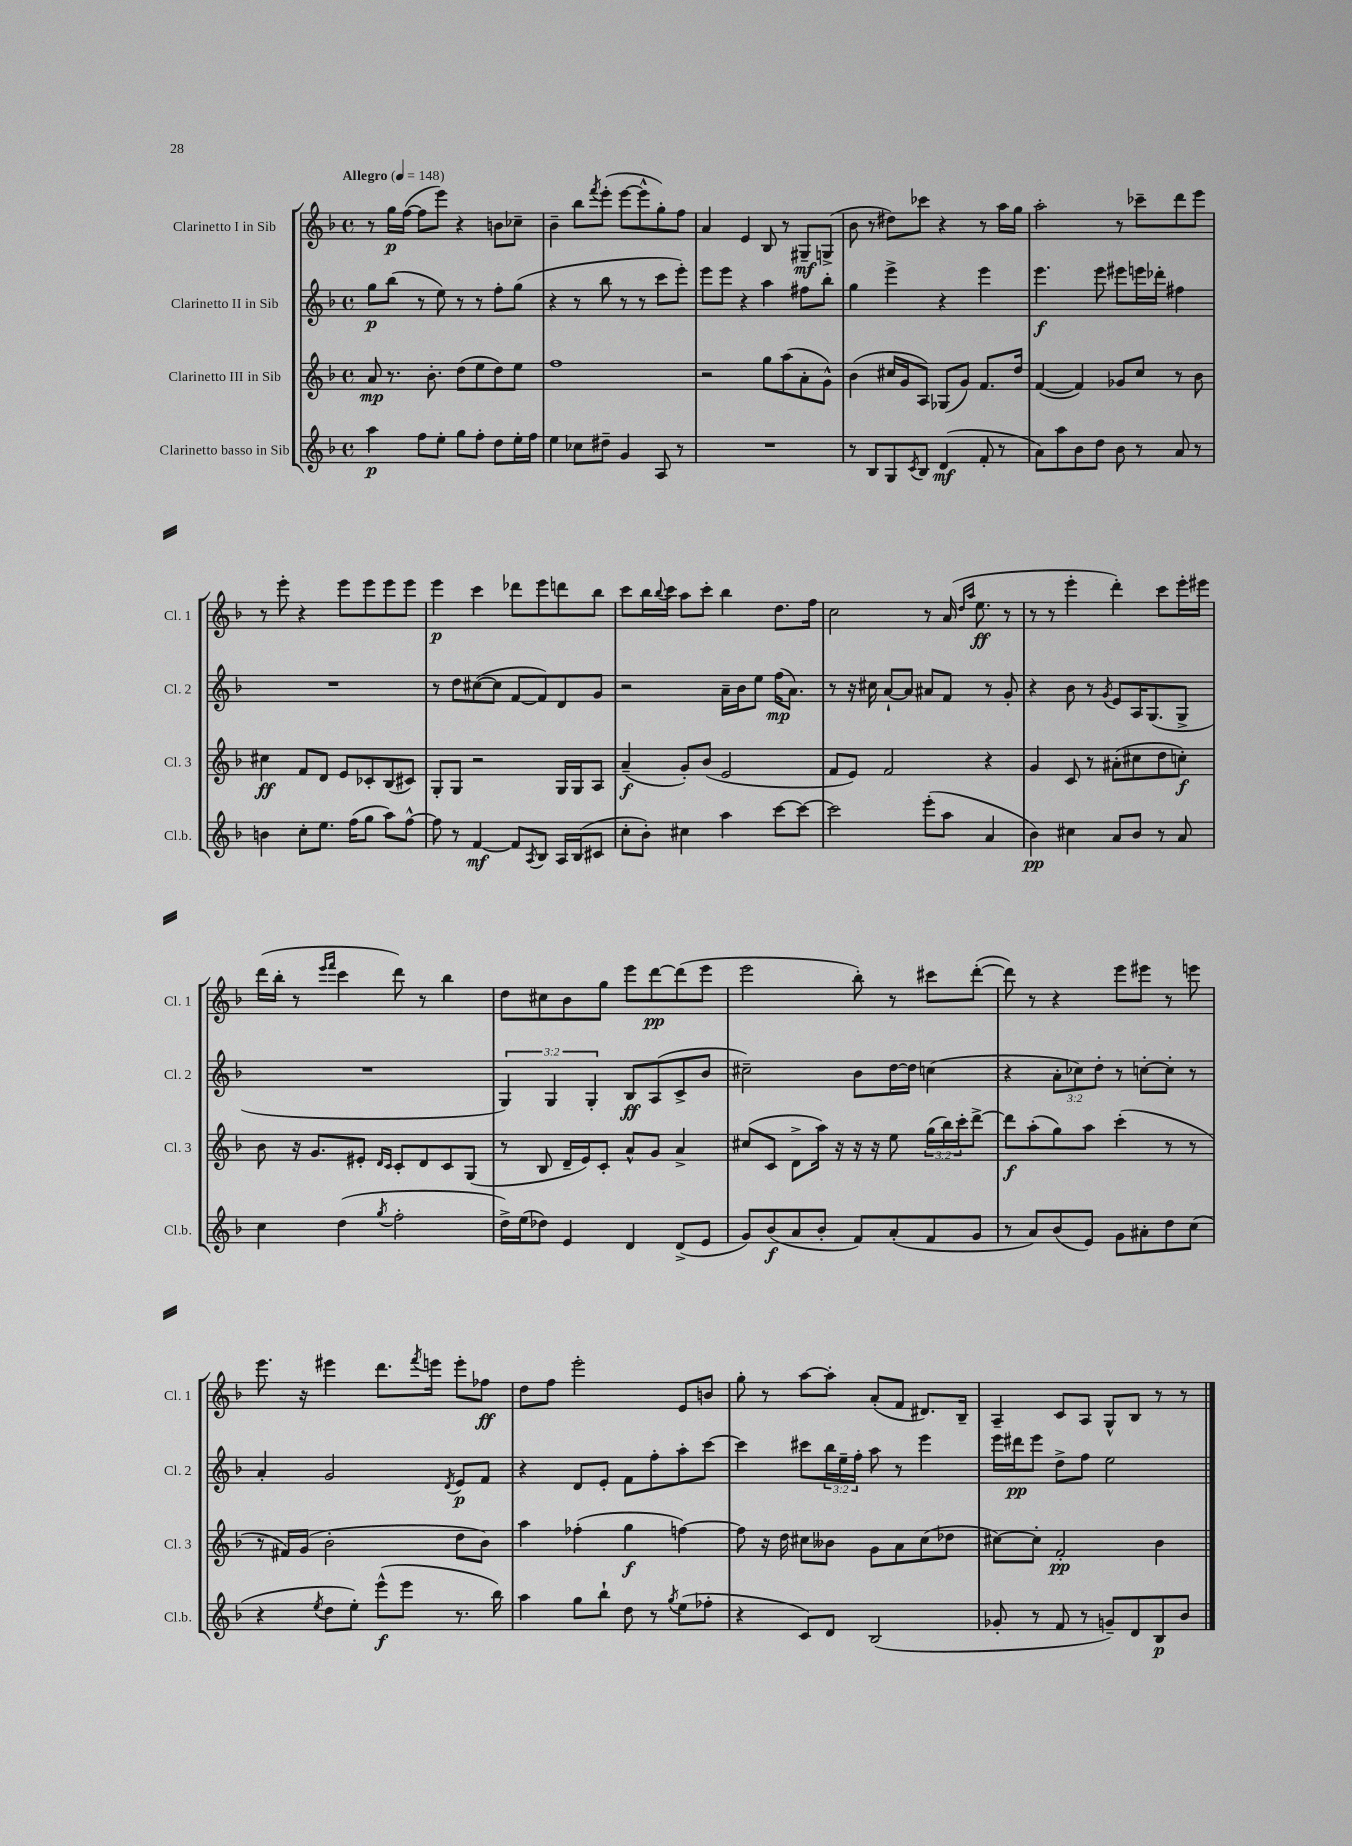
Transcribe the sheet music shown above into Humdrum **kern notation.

**kern	**kern	**kern	**kern
*staff4	*staff3	*staff2	*staff1
*clefG2	*clefG2	*clefG2	*clefG2
*k[b-]	*k[b-]	*k[b-]	*k[b-]
*M4/4	*M4/4	*M4/4	*M4/4
*met(c)	*met(c)	*met(c)	*met(c)
*MM148	*MM148	*MM148	*MM148
4aa\	8a/	8gg\L	8r
.	8.r	(8bb-\J	16gg\LL
.	.	.	([16ff\JJ
8ff\L	.	8r	8ff\]L
.	8.b-'\	.	.
8ee'\J	.	8ee\)	8eee\J)
8gg\L	(8dd\L	8r	4r
8ff'\J	8ee\	8r	.
8dd\L	8dd\)	8ff'\L	8b\L
16ee'\L	8ee\J	(8gg\J	8cc-~\J
16ff\JJ	.	.	.
=	=	=	=
4ee\	1ff	4r	4b-~\
8cc-\L	.	8r	8bb-\L
.	.	.	8qfff/
8dd#~\J	.	8bb-\	(8eee'\J
4g/	.	8r	[8eee\L
.	.	8r	8eee^^\]
8A/	.	8ccc\L	8gg'\)
8r	.	8eee'\J)	8ff\J
=	=	=	=
1r	2r	8eee\L	4a/
.	.	8eee\J	.
.	.	4r	4e/
.	8gg\L	4aa\	8B-/
.	(8aa\	.	8r
.	8a'\	8ff#\L	8G#~/L
.	8g^^\J)	8bb-'\J	(8G^/J
=	=	=	=
8r	(4b-\	4gg\	8b-\
8B-/L	.	.	8r
8G/	16cc#/LL	4eee^\	8dd#\L)
.	16g/J	.	.
8qc/	.	.	.
8B-/J	8A/J)	.	8ccc-\J
(4d/	(8G-/L	4r	4r
.	8g/J)	.	.
8f'/	8.f/L	4eee\	8r
8r	.	.	16aa\LL
.	16dd/Jk	.	16gg\JJ
=	=	=	=
8a\L)	([4f/	4.eee\	2aa'\
8aa\	.	.	.
8b-\	4f/])	.	.
8dd\J	.	8eee\	.
8b-\	8g-/L	8eee#\L	8r
8r	8cc/J	16eee\L	8ccc-~\L
.	.	16ddd-'\JJ	.
8a/	8r	4ff#\	8ddd\
8r	8b-\	.	8eee\J
=	=	=	=
4b\	4cc#\	1r	8r
.	.	.	8eee'\
8cc'\L	8f/L	.	4r
8.ee\J	8d/J	.	.
.	8e/L	.	8eee\L
(16ff\LK	.	.	.
8gg\J	8c-'/	.	8eee\
8aa\L)	(8B-/	.	8eee\
[8ff^^\J	8c#/J)	.	8eee\J
=	=	=	=
8ff\]	8G'/L	8r	4eee\
8r	8G/J	8dd\L	.
[4f/	2r	([8cc#\	4ccc\
.	.	8cc#\]J	.
8f/]L	.	[8f/L	8ddd-\L
8qA/	.	.	.
8B-/J	.	8f/])	8eee\
16A/LL	16G/LL	8d/	8ddd\
(16B-/J	16G/J	.	.
8c#/J	8A/J	8g/J	8bb-\J
=	=	=	=
8cc'\L	(4a~/	2r	8ccc\L
8b-'\J)	.	.	16bb-\L
.	.	.	8qqbb-/
.	.	.	16ccc\JJ
4cc#\	8g'/L)	.	8aa\L
.	(8b-/J	.	8ccc'\J
4aa\	2e/	16a~\LL	4bb-\
.	.	16b-\J	.
.	.	8ee\J	.
[8ccc\L	.	(16ff\LK	8.dd\L
.	.	8.a\J)	.
8ccc\_J	.	.	.
.	.	.	16ff\Jk
=	=	=	=
2ccc\]	8f/L	8r	2cc\
.	8e/J)	16r	.
.	.	16cc#\	.
.	2f/	[8a`/L	.
.	.	8a/]J	.
(8eee'\L	.	8a#/L	8r
8aa\J	.	8f/J	(16a/
.	.	.	16qqdd/LL
.	.	.	16qqaa/JJ
.	.	.	8.ee\
4a/	4r	8r	.
.	.	8g'/	8r
=	=	=	=
4b-\)	4g/	4r	8r
.	.	.	8r
4cc#\	8c/	8b-\	4eee'\
.	8r	8r	.
.	.	8qg/	.
8a/L	(8a#'\L	8e/L	4ddd'\)
8b-/J	8cc#\	16A/K	.
.	.	(8.G/	.
8r	8dd\	.	8ccc\L
8a/	8cc'\J)	8G^/J	16eee'\L
.	.	.	16eee#\JJ
=	=	=	=
4cc\	8b-\	1r	(16ddd\LL
.	.	.	16bb-'\JJ
.	16r	.	8r
.	8.g/L	.	.
.	.	.	16qqeee/LL
.	.	.	16qqfff/JJ
(4dd\	.	.	4ccc\
.	8e#'/J	.	.
.	16qqd/LL	.	.
8qgg/	16qqc/JJ	.	.
2ff'\	8c'/L	.	8ddd\)
.	8d/	.	8r
.	8c/	.	4bb-\
.	(8G/J	.	.
=	=	=	=
16dd^\LL)	8r	6G/)	8dd\L
(16ee\J	.	.	.
8dd-\J)	8B-/	.	8cc#\
.	.	6G/	.
4e/	16d~/LL	.	8b-\
.	16e/J)	.	.
.	.	6G'/	.
.	8c'/J	.	8gg\J
4d/	8a^^/L	8B-/L	8eee\L
.	8g/J	(8A/	[8ddd\
(8d^/L	4a^/	8c^/	(8ddd\]
8e/J	.	8b-/J	8eee\J
=	=	=	=
8g/L)	(8cc#/L	2cc#~\)	2eee\
(8b-/	8c/J	.	.
8a/	8d^\L	.	.
8b-'/J	16aa\Jk)	.	.
.	16r	.	.
8f/L)	16r	8b-\L	8bb-'\)
.	16r	.	.
(8a'/	8ee\	[16dd\L	8r
.	.	16dd\]JJ	.
8f/	(24gg\LL	(4cc\	8ccc#\L
.	24bb-\)	.	.
.	24ccc'\J	.	.
8g/J	[8ddd^\J	.	([8ddd'\J
=	=	=	=
8r	8ddd\]L	4r	8ddd\])
8a/L)	(8aa'\	.	8r
(8b-/	8gg\)	12a'\L	4r
.	.	12cc-\)	.
8e/J)	8aa\J	.	.
.	.	12dd'\J	.
8g\L	(4ccc'\	8r	8eee\L
8a#'\	.	[8cc'\L	8eee#\J
8dd\	8r	8cc'\]J	8r
(8cc\J	8r	8r	8eee\
=	=	=	=
4r	8r	4a'/	8.eee\
.	16f#/LL)	.	.
.	(16g/JJ	.	16r
8qee/	.	.	.
8dd\L	2b-'\	2g/	4eee#\
8ee'\J)	.	.	.
(8eee^^\L	.	.	8.ddd\L
8eee\J	.	.	.
.	.	.	8qfff/
.	.	.	16eee\Jk
.	.	8qd/	.
8.r	8dd\L	8e/L	8eee'\L
.	8b-\J)	8f/J	8ff-\J
16bb-\)	.	.	.
=	=	=	=
4aa\	4aa\	4r	8dd\L
.	.	.	8ff\J
8gg\L	(4ff-'\	8d/L	2eee'\
8bb-`\J	.	8e'/J	.
8dd\	4gg\	8f\L	.
8r	.	8ff'\	.
8qgg/	.	.	.
(8ee\L	[4ff\)	8aa'\	8e/L
8ff-'\J	.	[8ccc\J	8b/J
=	=	=	=
4r	8ff\]	4ccc\]	8gg'\
.	16r	.	8r
.	16dd\	.	.
8c/L)	8cc#\L	8ccc#\L	[8aa\L
8d/J	8b--\J	24bb-\L	8aa'\]J
.	.	24ee~\	.
.	.	24ff'\JJ	.
(2B-/	8g\L	8aa\	(8a'/L
.	8a\	8r	8f/J
.	(8cc#\	4eee\	8.d#/L)
.	8dd-\J	.	.
.	.	.	16B-~/Jk
=	=	=	=
8g-'/	[8cc#\L)	16eee\LL	4A~/
.	.	16ddd#\J	.
8r	8cc#'\]J	8eee\J	.
8f/	2f'/	8dd^\L	8c/L
8r	.	8ff\J	8A/J
8g~/L)	.	2ee\	8G^^/L
8d/	.	.	8B-/J
8B-/	4b-\	.	8r
8b-/J	.	.	8r
==	==	==	==
*-	*-	*-	*-
